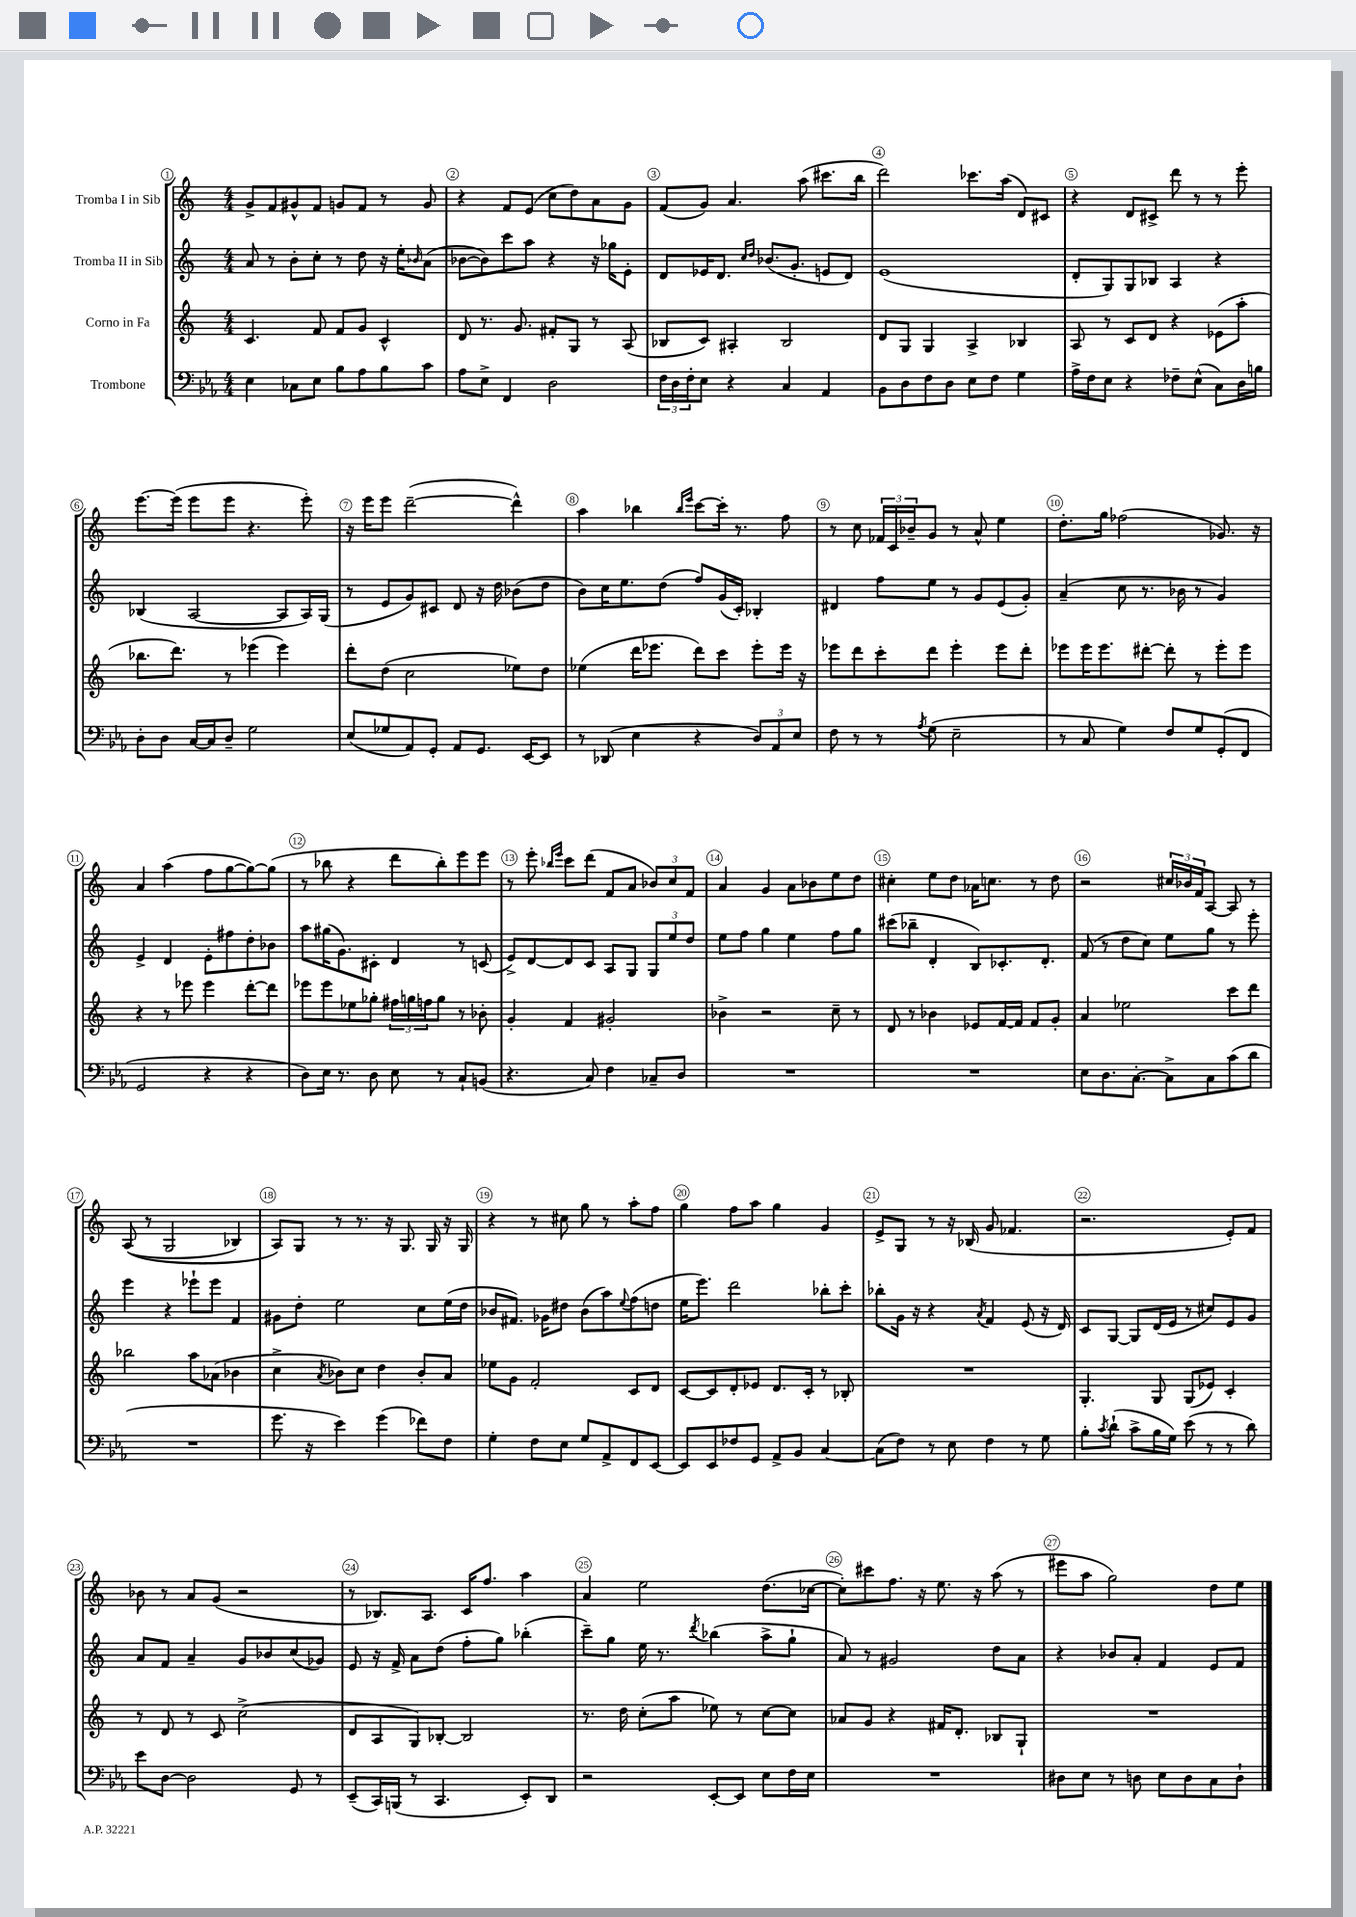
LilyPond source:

<<
\new StaffGroup <<
\new Staff = "s0" \with { instrumentName = "Tromba I in Sib" } {
    \clef treble \key c \major \numericTimeSignature \time 4/4
    g'8-> f'8 gis'8-^ f'8 g'8 f'8 r8 g'8 |
    r4 f'8 e'8( c''8 d''8) a'8 g'8 |
    f'8( g'8) a'4. a''8( cis'''8. b''16 |
    d'''2) ces'''8. a''16( d'8) cis'8 |
    r4 d'8 cis'8-> d'''8 r8 r8 e'''8-. |
    e'''8.~ e'''16( e'''8 e'''8 r4. e'''8-.) |
    r16 e'''16 e'''8 d'''2~--( d'''4-^) |
    a''4 bes''4 \grace { bes''16 e'''16 } c'''8~ c'''16-. r8. f''8 |
    r8 c''8 \tuplet 3/2 { fes'16 c'16 bes'16-- } g'8 r8 a'8-^ e''4 |
    d''8.-. g''16 fes''2( ges'8.) r16 |
    a'4 a''4( f''8 g''8~ g''8~) g''8( |
    r8 bes''8 r4 d'''8 bes''8-.) e'''8 e'''8 |
    r8 e'''8-. \grace { bes''16 e'''16 } c'''8 d'''8( f'8 a'8 \tuplet 3/2 { bes'8) c''8 f'8 } |
    a'4 g'4 a'8 bes'8 e''8 d''8 |
    cis''4-. e''8 d''8 aes'16 c''8. r8 d''8 |
    r2 \tuplet 3/2 { cis''16 bes'16 f'16 } a8~ a8 r8 |
    a8(\( r8 g2 bes4) |
    a8\) g8 r8 r8. r16 g8. g16 r16 g16 |
    r4 r8 cis''8 g''8 r8 a''8-. f''8 |
    g''4 f''8 a''8 g''4 g'4 |
    e'8-> g8 r8 r16 bes16( g'8 fes'4. |
    r2. e'8-.) f'8 |
    bes'8 r8 a'8 g'8( r2 |
    r8 bes8.) a8. c'16 f''8. a''4 |
    a'4 e''2 d''8.( ces''16~ |
    ces''8-.) cis'''8 f''8. r16 e''8. r16 a''8( r8 |
    eis'''8 a''8 g''2) d''8 e''8 \bar "|." |
}
\new Staff = "s1" \with { instrumentName = "Tromba II in Sib" } {
    \clef treble \key c \major \numericTimeSignature \time 4/4
    a'8 r8 b'8-. c''8-. r8 d''8 r16 e''16-. \grace { bes'16 } a'8( |
    bes'8~ bes'8) c'''8 a''8 r4 r16 ges''16 e'8-. |
    d'8 ees'16 d'8. \grace { c''16 d''16 } bes'8.( g'8.-. e'8 d'8) |
    e'1( |
    d'8-. g8) g8 bes8 a4 r4 |
    bes4( a2~ a8 a16) g16( |
    r8 e'8 g'8) cis'8 d'8 r16 d''16 bes'8( d''8 |
    b'8) c''16 e''8. d''8( f''8) g'16( c'16-.) bes4-. |
    dis'4 f''8 e''8 r8 g'8 e'8( g'8-.) |
    a'4--( c''8 r8. bes'16 r8 g'4) |
    e'4-> d'4 e'8-. fis''8 d''8-. bes'8 |
    a''8 gis''16( g'8.) cis'8-. d'4 r8 c'8( |
    e'8->) d'8~ d'8 c'8 a8 g8 \tuplet 3/2 { g8 e''8 d''8 } |
    e''8 f''8 g''4 e''4 f''8 g''8 |
    cis'''8( bes''8-- d'4-. b8) ces'8.-. d'8.-. |
    f'8( r8 d''8 c''8) e''8 g''8 r8 e'''8-. |
    e'''4 r4 ees'''8-! ees'''8 f'4 |
    gis'8 d''8-. e''2 c''8 e''16( d''16 |
    bes'8 fis'8.) ges'16 dis''8 bes'8( a''8) \appoggiatura { e''8 } f''8( d''8 |
    e''16 e'''8.) d'''2 bes''8-. c'''8-. |
    bes''8-. g'16 r16 r4 \acciaccatura { a'8 } f'4 e'8( r16 d'16) |
    c'8 g8~ g8 d'16( e'16 r8 cis''8) e'8 g'8 |
    a'8 f'8 a'4-- g'8 bes'8 c''8( ges'8) |
    e'8 r16 f'16-> a'8 d''8( f''8-. g''8) bes''4-.( |
    c'''8--) g''8 e''16 r8. \acciaccatura { d'''8 } bes''4( a''8-> g''8-! |
    a'8) r8 gis'2 d''8 a'8 |
    r4 bes'8 a'8-. f'4 e'8 f'8 \bar "|." |
}
\new Staff = "s2" \with { instrumentName = "Corno in Fa" } {
    \clef treble \key c \major \numericTimeSignature \time 4/4
    c'4. f'8 f'8 g'8 c'4-^ |
    d'8 r8. g'8. fis'8-. g8 r8 a8( |
    bes8 c'8) ais4-. bes2 |
    d'8 g8 g4 a4-> bes4 |
    a8 r8 c'8 d'8 r4 ees'8( a''8-. |
    bes''8. d'''8.) r8 ees'''4( ees'''4) |
    d'''8-. d''8( c''2 ees''8) d''8 |
    ees''4( d'''16 ees'''8. d'''8) c'''8 ees'''8-. ees'''16 r16 |
    ees'''8 d'''8 c'''8-. d'''8 ees'''4-. ees'''8 d'''8-. |
    ees'''8 ees'''16 ees'''8. dis'''8~-. dis'''8-. r8 ees'''8-. ees'''8 |
    r4 r8 ees'''8 ees'''4 d'''8~-. d'''8 |
    ees'''8 ees'''8 ees''8 ges''8-. \tuplet 3/2 { fis''16 g''16 f''16 } g''8 r8 bes'8-. |
    g'4-. f'4 gis'2-. |
    bes'4-> r2 c''8-- r8 |
    d'8 r8 bes'4 ees'8 f'16~ f'16 f'8 g'8-. |
    a'4 ees''2 c'''8 d'''8 |
    bes''2 a''8 aes'8( bes'4 |
    c''4-> \acciaccatura { a'8 } bes'8) c''8 d''4 bes'8-. a'8 |
    ees''8 g'8 f'2-. c'8 d'8 |
    c'8~ c'8 d'8-. ees'8 d'8. c'16-. r8 bes8-. |
    R1 |
    g4.-. g8 g8( ees'8) c'4-. |
    r8 d'8 r8 c'8 c''2->( |
    d'8 a8 g8) bes8~-. bes2 |
    r8. d''16 c''8-.( a''8 ees''8) r8 c''8~ c''8 |
    aes'8 g'8 r4 fis'16 d'8.-. bes8 g8-! |
    R1 \bar "|." |
}
\new Staff = "s3" \with { instrumentName = "Trombone" } {
    \clef bass \key ees \major \numericTimeSignature \time 4/4
    ees4 ces8 ees8 bes8 aes8 bes8 c'8 |
    aes8 ees8-> f,4 d2 |
    \tuplet 3/2 { f16 d16 f16-. } ees8 r4 c4 aes,4 |
    bes,8 d8 f8 d8 ees8 f8 g4 |
    aes16-> f16 ees8 r4 fes8-- ees8-^( c8) d16 b16 |
    d8-. d8 c16~ c16 d8-- g2 |
    ees8( ges8 aes,8) g,8-. aes,8 g,8. ees,16~ ees,8 |
    r8 des,8( ees4 r4 \tuplet 3/2 { d8) aes,8 ees8 } |
    f8 r8 r8 \acciaccatura { aes8 } g8( ees2-- |
    r8 c8 g4) f8 g8 g,8-.( f,8 |
    g,2 r4 r4 |
    d8) ees16 r8. d8 ees8 r8 c8-! b,8( |
    r4. c8) f4 ces8-- d8 |
    R1 |
    R1 |
    ees8 d8. c8.~-. c8-> c8 c'8( d'8 |
    R1 |
    g'8. r16 ees'4) g'4( fes'8) f8 |
    g4-. f8 ees8 g8 aes,8-> f,8 ees,8~ |
    ees,8 ees,8 fes8 g,8 aes,8-> bes,8 c4~ |
    c8( f8) r8 ees8 f4 r8 g8 |
    bes8-. \acciaccatura { c'8 } d'8-!( c'8-> bes16 g16) ees'8( r8 r8 d'8) |
    ees'8 d8~ d2 g,8 r8 |
    ees,8--( c,16) b,,16( r8 c,4. ees,8-.) d,8 |
    r2 ees,8~-. ees,8 ees8 f16 ees16 |
    R1 |
    dis8 ees8 r8 d8 ees8 d8 c8 d8-! \bar "|." |
}
>>
>>
\layout { \context { \Score \override BarNumber.break-visibility = ##(#f #t #t) barNumberVisibility = #all-bar-numbers-visible \override BarNumber.stencil = #(make-stencil-circler 0.1 0.3 ly:text-interface::print) } }
